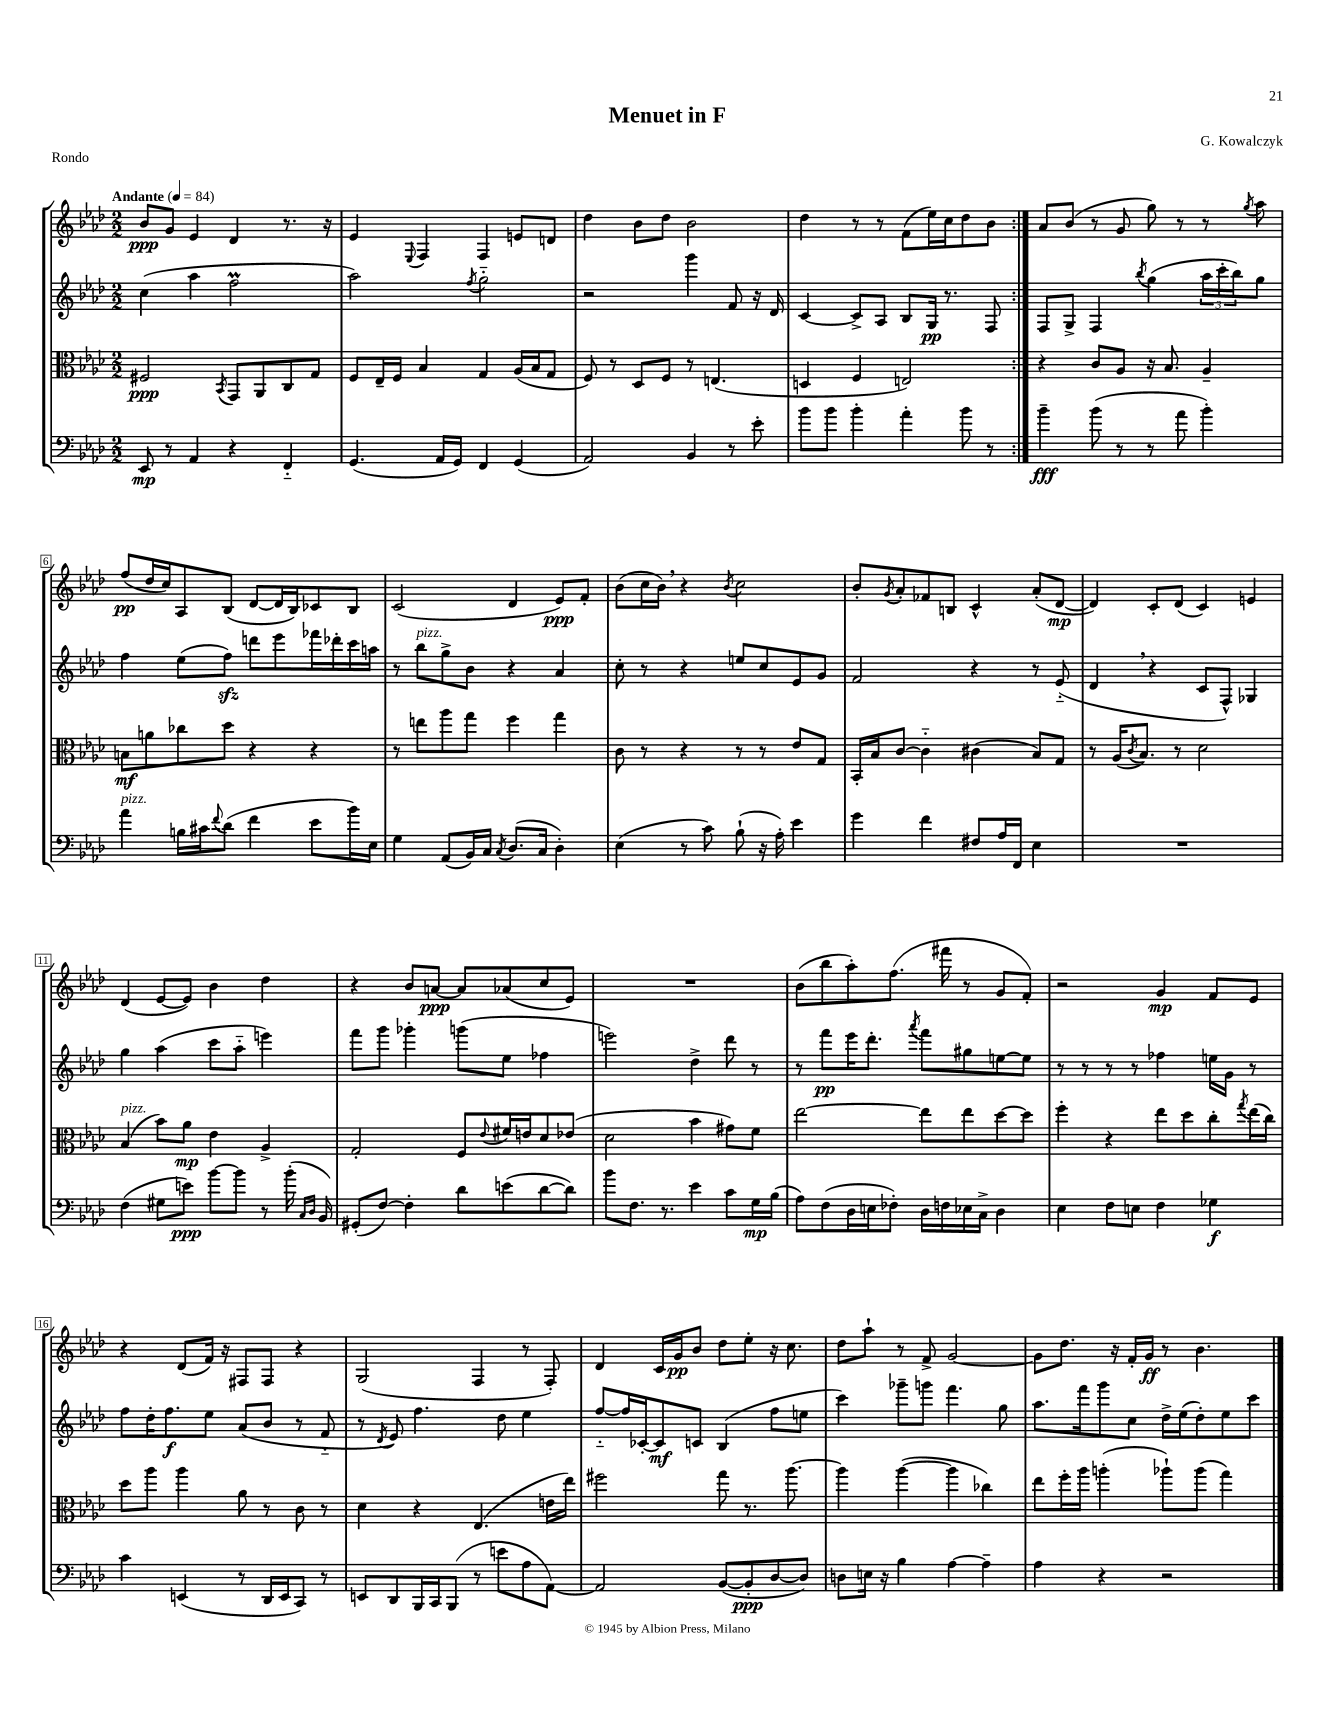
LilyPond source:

\header { title = "Menuet in F" composer = "G. Kowalczyk" piece = "Rondo" }
<<
\new StaffGroup <<
\new Staff = "s0" {
    \clef treble \key aes \major \numericTimeSignature \time 2/2 \tempo "Andante" 4 = 84
    \repeat volta 2 { bes'8\ppp g'8 ees'4 des'4 r8. r16 |
    ees'4 \appoggiatura { ees8 } f4 f4 e'8 d'8 |
    des''4 bes'8 des''8 bes'2 |
    des''4 r8 r8 f'8( ees''16) c''16 des''8 bes'8 | }
    aes'8 bes'8( r8 g'8 g''8) r8 r8 \acciaccatura { g''8 } aes''8 |
    f''8\pp( des''16 c''16) aes8 bes8( des'8~ des'16 bes16) ces'8 bes8 |
    c'2( des'4 ees'8\ppp) f'8-. |
    bes'8( c''16 bes'16) \breathe r4 \acciaccatura { bes'8 } c''2 |
    bes'8-. \acciaccatura { g'8 } aes'8-. fes'8 b8 c'4-^ aes'8-.( des'8~\mp |
    des'4) c'8-. des'8( c'4) e'4 |
    des'4( ees'8~ ees'8) bes'4 des''4 |
    r4 bes'8 a'8~\ppp a'8 aes'8( c''8 ees'8) |
    R1 |
    bes'8( bes''8 aes''8-.) f''8.( fis'''16 r8 g'8 f'8-.) |
    r2 g'4\mp f'8 ees'8 |
    r4 des'8( f'16) r16 fis8 fis8 r4 |
    g2( f4 r8 f8-.) |
    des'4 c'16 g'16\pp bes'8 des''8 ees''8-. r16 c''8. |
    des''8 aes''8-! r8 f'8-> g'2~ |
    g'8 des''8. r16 f'16-. g'16\ff r8 bes'4. \bar "|." |
}
\new Staff = "s1" {
    \clef treble \key aes \major \numericTimeSignature \time 2/2
    \repeat volta 2 { c''4( aes''4 f''2\prall |
    aes''2) \acciaccatura { f''8 } g''2-_ |
    r2 g'''4 f'8 r16 des'16 |
    c'4~ c'8-> aes8 bes8 g16\pp r8. f8 | }
    f8 g8-> f4 \acciaccatura { bes''8 } g''4( \tuplet 3/2 { aes''16 c'''16-. bes''16) } g''8 |
    f''4 ees''8( f''8\sfz) d'''8 ees'''8 fes'''16 des'''16-. c'''16 a''16 |
    r8 bes''8^\markup { \italic "pizz." } g''8-> bes'8 r4 aes'4 |
    c''8-. r8 r4 e''8 c''8 ees'8 g'8 |
    f'2 r4 r8 ees'8-_( |
    des'4 \breathe r4 c'8 f8-^) ges4 |
    g''4 aes''4( c'''8 aes''8-_ e'''4) |
    f'''8 g'''8 ges'''4-. g'''8( ees''8 fes''4 |
    e'''2) des''4-> des'''8 r8 |
    r8 f'''8\pp ees'''16 des'''8.-. \acciaccatura { aes'''8 } f'''8 gis''8 e''8~ e''8 |
    r8 r8 r8 r8 fes''4 e''16 g'16 r8 |
    f''8 des''16-. f''8.\f ees''8 aes'8( bes'8 r8 f'8-_ |
    r8 \acciaccatura { des'8 } ees'8) f''4. des''8 ees''4 |
    f''8~-_ f''16 ces'16~-. ces'8\mf c'8 bes4( f''8 e''8 |
    c'''4) ges'''8-- g'''8 f'''4. g''8 |
    aes''8. f'''16 g'''8 c''8 des''16-> ees''16( des''8-.) ees''8 c'''8 \bar "|." |
}
\new Staff = "s2" {
    \clef alto \key aes \major \numericTimeSignature \time 2/2
    \repeat volta 2 { fis2\ppp \acciaccatura { bes,8 } g,8 aes,8 c8 g8 |
    f8 ees16-- f16 bes4 g4 aes16( bes16 g8 |
    f8) r8 des8 f8 r8 e4.( |
    d4 f4 e2) | }
    r4 c'8 aes8 r16 bes8. aes4-- |
    b8\mf a'8 ces''8 des''8 r4 r4 |
    r8 e''8 aes''8 g''8 f''4 g''4 |
    c'8 r8 r4 r8 r8 ees'8 g8 |
    bes,16-. bes16 c'8~ c'4-_ cis'4( bes8) g8 |
    r8 aes16( \acciaccatura { c'8 } bes8.) r8 des'2 |
    bes4^\markup { \italic "pizz." }( bes'8) aes'8\mp ees'4 aes4-> |
    g2-. f8 \appoggiatura { ees'8 } fis'16 e'16 des'8 ees'8( |
    des'2 bes'4 gis'8) f'8 |
    ees''2~ ees''8 ees''8 des''8~ des''8 |
    f''4-. r4 ees''8 des''8 c''8-. \acciaccatura { g''8 } ees''16( c''16) |
    des''8 aes''8 aes''4 aes'8 r8 c'8 r8 |
    des'4 r4 ees4.( e'16 ees''16) |
    fis''2 g''8 r8. aes''8.~ |
    aes''4 aes''4~( aes''4 ces''4) |
    ees''8 f''16-. aes''16 a''4-.( aes''8-!) aes''8( g''4) \bar "|." |
}
\new Staff = "s3" {
    \clef bass \key aes \major \numericTimeSignature \time 2/2
    \repeat volta 2 { ees,8\mp r8 aes,4 r4 f,4-_ |
    g,4.( aes,16 g,16) f,4 g,4( |
    aes,2) bes,4 r8 ees'8-. |
    bes'8 bes'8 bes'4-. aes'4-. bes'8 r8 | }
    bes'4--\fff bes'8( r8 r8 aes'8 bes'4-.) |
    aes'4^\markup { \italic "pizz." } b16 cis'16 \appoggiatura { f'8 } des'8( f'4 ees'8 bes'16) ees16 |
    g4 aes,8( bes,16) c16 \acciaccatura { c8 } des8.( c16 des4-.) |
    ees4( r8 c'8) bes8-!( r16 aes16-.) ees'4 |
    g'4 f'4 fis8 aes16 f,16 ees4 |
    R1 |
    f4( gis8 e'8\ppp) bes'8~ bes'8 r8 bes'16-.( \grace { c16 des16 } bes,16) |
    gis,8-.( f8~) f4-. des'8 e'8( des'8~ des'8) |
    bes'8 f8. r8. ees'4 c'8 g16\mp bes16( |
    aes8) f8( des16 e16 fes8-.) des16 f16 ees16 c16-> des4 |
    ees4 f8 e8 f4 ges4\f |
    c'4 e,4( r8 des,16 e,16 c,8) r8 |
    e,8 des,8 bes,,16 c,16 bes,,8( r8 e'8 aes8 aes,8~) |
    aes,2 bes,8~( bes,8-.\ppp des8~ des8) |
    d8 e16 r16 bes4 aes4~ aes4-- |
    aes4 r4 r2 \bar "|." |
}
>>
>>
\layout { \context { \Score \override BarNumber.stencil = #(make-stencil-boxer 0.1 0.3 ly:text-interface::print) } }
